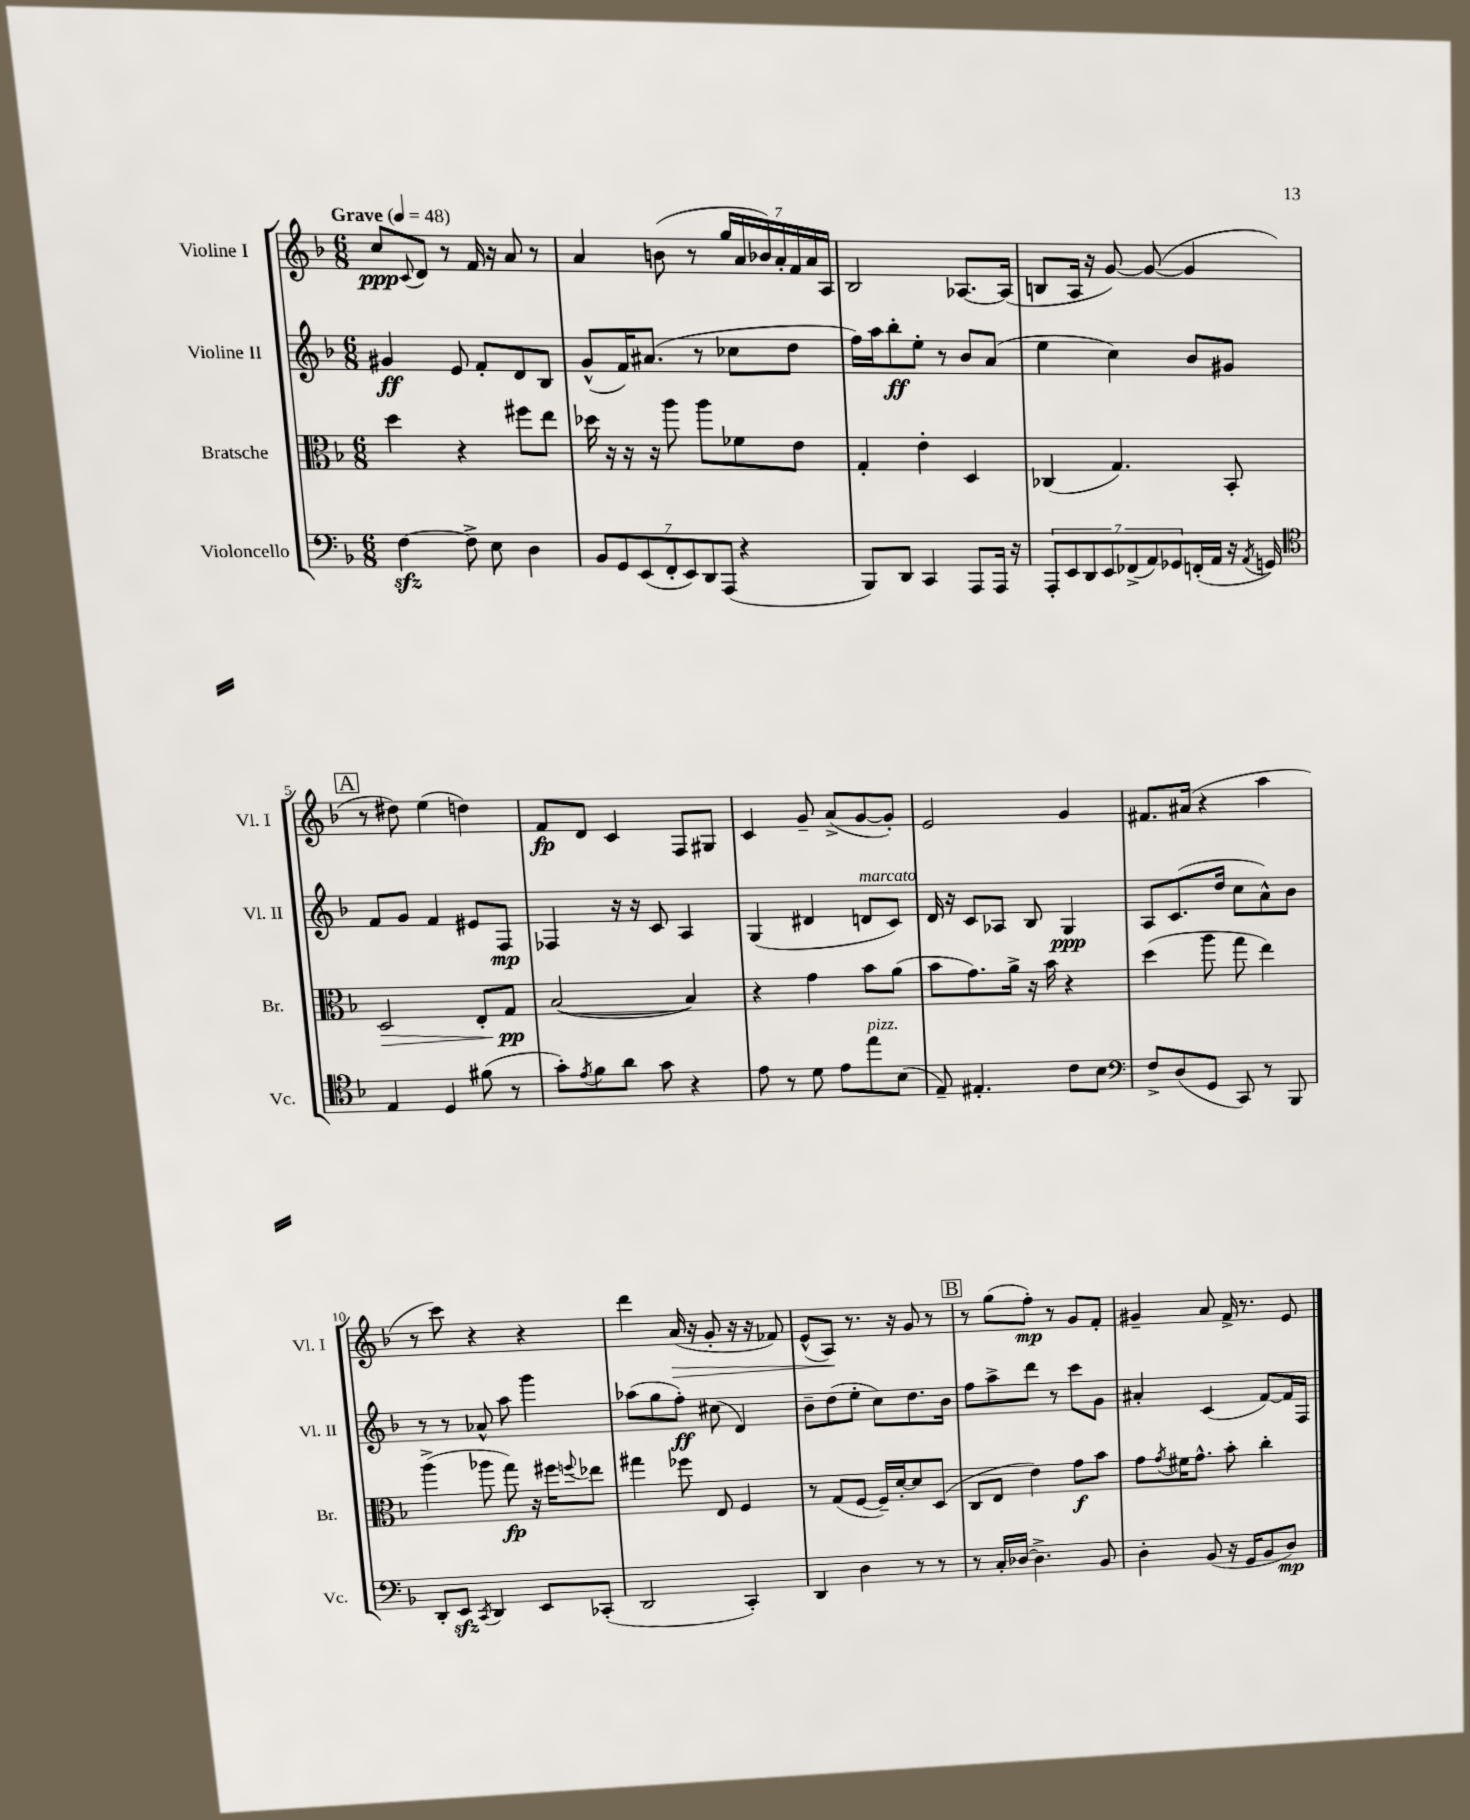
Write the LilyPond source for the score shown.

<<
\new StaffGroup <<
\new Staff = "s0" \with { instrumentName = "Violine I" shortInstrumentName = "Vl. I" } {
    \clef treble \key f \major \numericTimeSignature \time 6/8 \tempo "Grave" 4 = 48
    c''8\ppp \appoggiatura { c'8 } d'8 r8 f'16 r16 a'8 r8 |
    a'4 b'8( r8 \tuplet 7/4 { g''16 a'16 bes'16) a'16-. f'16 a'16 a16 } |
    bes2 aes8.~ aes16( |
    b8 a16 r16 g'8~) g'8~( g'4 |
    \mark \markup { \box "A" } r8 dis''8) e''4( d''4) |
    f'8\fp d'8 c'4 f8 gis8 |
    c'4 g'8-- a'8->( g'8~ g'8-.) |
    e'2 g'4 |
    fis'8. ais'16( r4 a''4 |
    r8 c'''8) r4 r4 |
    d'''4 a'16\>( r16 g'8-. r16 r16 fes'8) |
    e'8-^( a8\!) r8. r16 g'8 r8 |
    \mark \markup { \box "B" } r8 g''8( f''8-.\mp) r8 g'8 f'8-. |
    gis'4-- a'8 f'16-> r8. e'8 \bar "|." |
}
\new Staff = "s1" \with { instrumentName = "Violine II" shortInstrumentName = "Vl. II" } {
    \clef treble \key f \major \numericTimeSignature \time 6/8
    gis'4\ff e'8 f'8-. d'8 bes8 |
    g'8-^( f'16) ais'8.( r8 ces''8 d''8 |
    f''16) a''16 bes''8-.\ff e''8-. r8 bes'8 a'8( |
    e''4 c''4) bes'8 gis'8 |
    \mark \markup { \box "A" } f'8 g'8 f'4 eis'8 f8\mp |
    fes4 r16 r16 c'8 a4 |
    g4( dis'4 d'8^\markup { \italic "marcato" } c'8) |
    d'16 r16 c'8 aes8 bes8 g4\ppp |
    a8 c'8.( d''16 c''8 a'8-^) bes'8 |
    r8 r8 aes'8-^ a''8 g'''4 |
    aes''8( g''8 f''8-.\ff) cis''8( d'4) |
    bes'8-- d''8( e''8-. c''8) d''8. bes'16 |
    \mark \markup { \box "B" } f''8 a''8-> d'''8 r8 c'''8 g'8 |
    ais'4-. c'4( f'8~) f'16 f16 \bar "|." |
}
\new Staff = "s2" \with { instrumentName = "Bratsche" shortInstrumentName = "Br." } {
    \clef alto \key f \major \numericTimeSignature \time 6/8
    d''4 r4 fis''8 e''8 |
    des''16 r16 r16 r16 a''8 a''8 fes'8 e'8 |
    g4-. e'4-. d4 |
    ces4( g4.) bes,8-. |
    \mark \markup { \box "A" } d2\> e8-. g8\pp\! |
    bes2~( bes4) |
    r4 g'4 bes'8 a'8( |
    bes'8 g'8.) a'16-> r16 bes'16 r4 |
    d''4( a''8 g''8 e''4) |
    a''4->( aes''8 g''8\fp) r16 fis''16 \appoggiatura { f''8 } ees''8 |
    gis''4 fes''8 e8 f4 |
    r8 g8( f8~ f16--) d'16~-. d'8 d8( |
    \mark \markup { \box "B" } c8 e8 e'4) g'8\f bes'8 |
    g'8 \acciaccatura { g'8 } fis'16 g'8.-^ bes'8-. c''4-. \bar "|." |
}
\new Staff = "s3" \with { instrumentName = "Violoncello" shortInstrumentName = "Vc." } {
    \clef bass \key f \major \numericTimeSignature \time 6/8
    f4~\sfz f8-> e8 d4 |
    \tuplet 7/4 { bes,8 g,8 e,8( f,8-. e,8) d,8 a,,8( } r4 |
    bes,,8) d,8 c,4 a,,8 a,,16 r16 |
    \tuplet 7/4 { a,,8-. e,8 d,8 e,8 fes,8->( a,8) ges,8 } f,16-.( a,16 r16 \acciaccatura { a,8 } g,16) |
    \mark \markup { \box "A" } \clef tenor e4 d4 fis'8( r8 |
    g'8-.) \acciaccatura { e'8 } f'8 a'8 g'8 r4 |
    e'8 r8 d'8 e'8 e''8^\markup { \italic "pizz." } bes8( |
    e8--) eis4.-. c'8 bes8 |
    \clef bass f8-> d8( g,8 c,8) r8 bes,,8 |
    d,8-. e,8\sfz \acciaccatura { c,8 } d,4 e,8 ces,8-.( |
    d,2 c,4-.) |
    d,4 d4 r8 r8 |
    \mark \markup { \box "B" } r8 c16-. des16~ des4.-> bes,8 |
    d4-. bes,8( r16 g,16 bes,8 d8\mp) \bar "|." |
}
>>
>>
